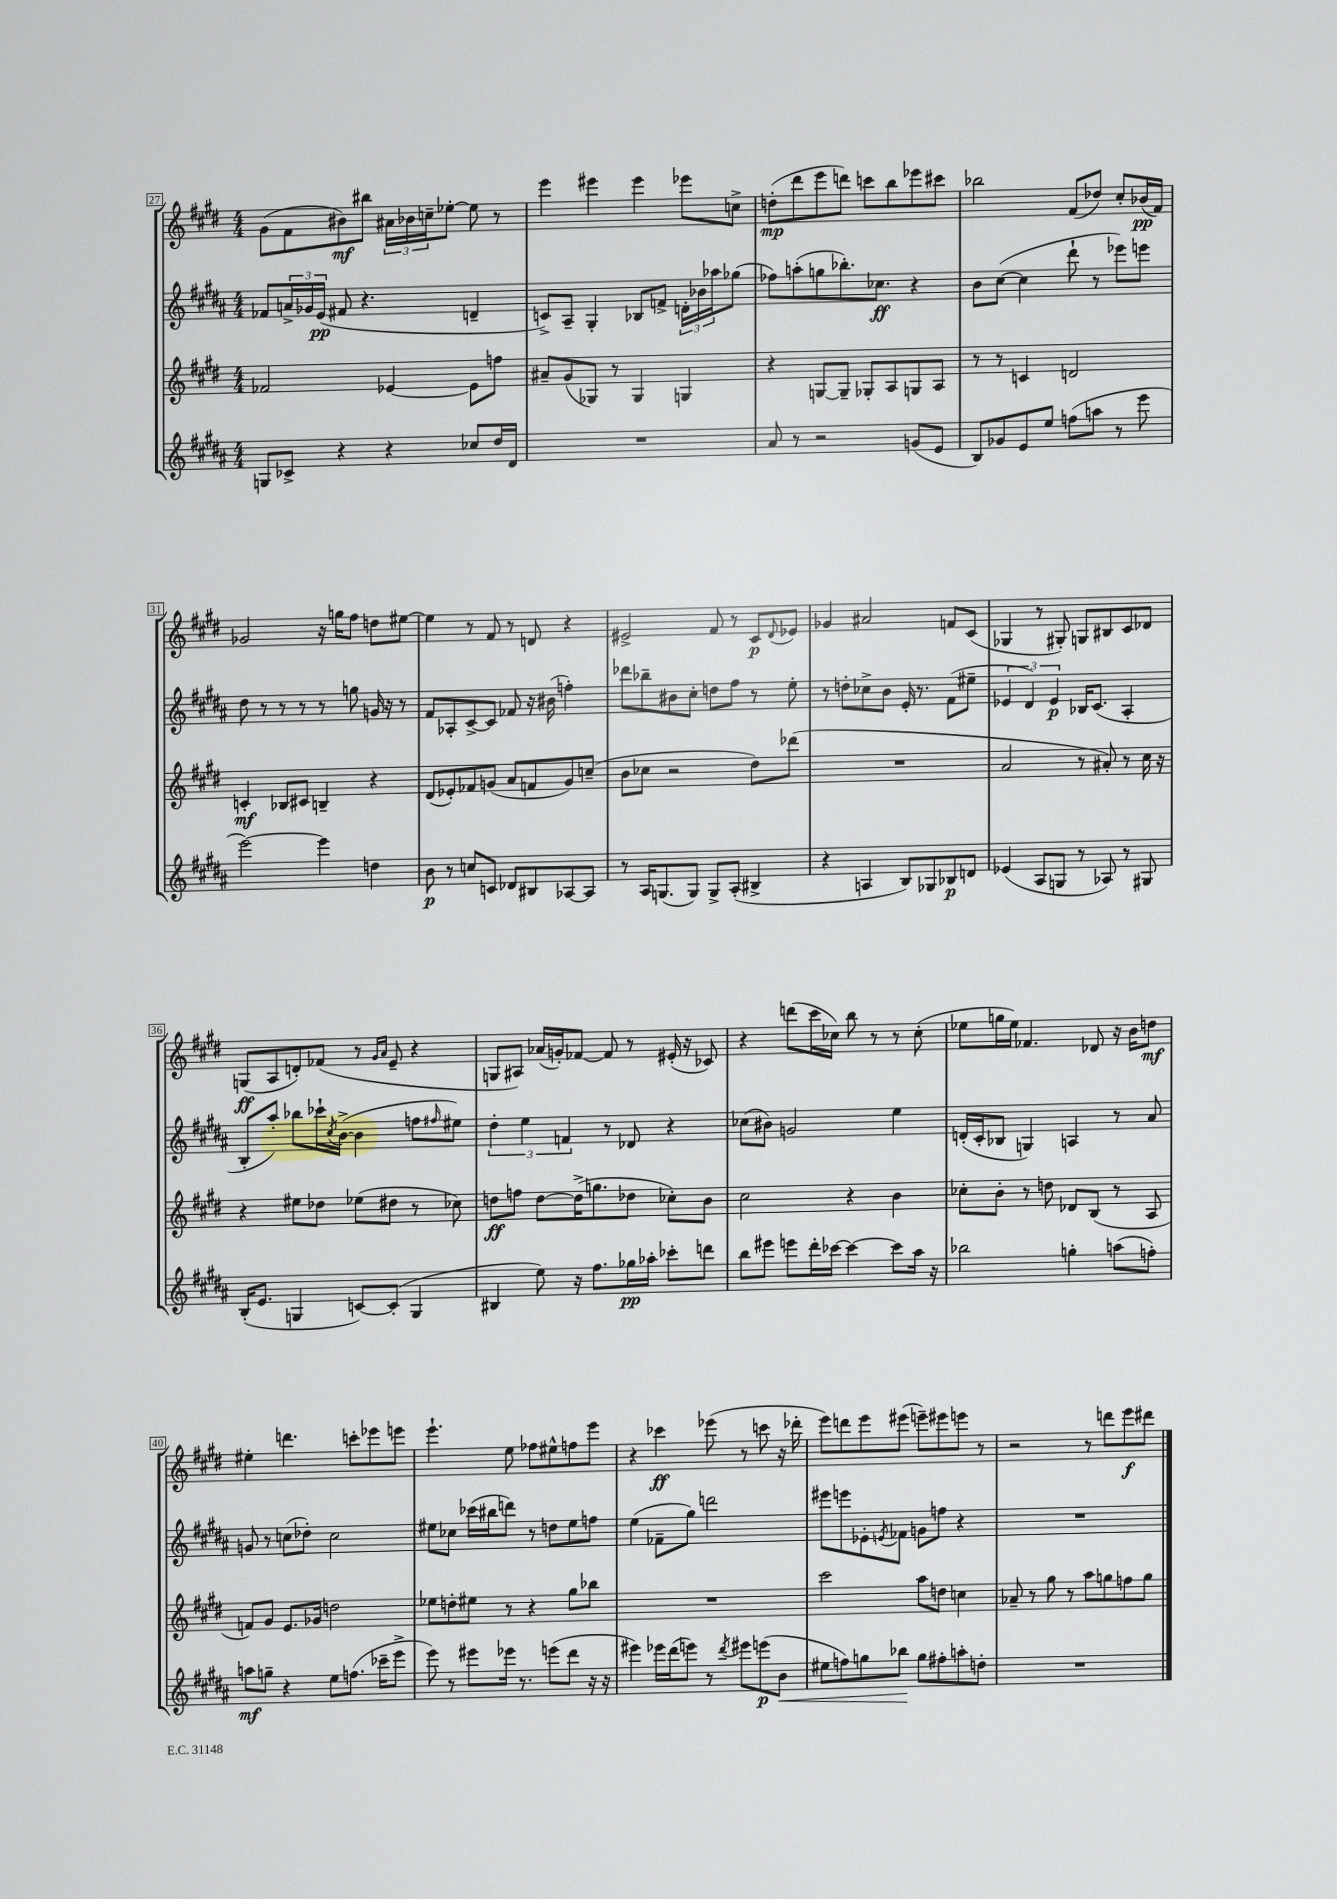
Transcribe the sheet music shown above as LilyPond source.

<<
\new StaffGroup <<
\new Staff = "s0" {
    \clef treble \key e \major \numericTimeSignature \time 4/4
    gis'8( fis'8 bis'8\mf) bis''8 \tuplet 3/2 { ais'16 bes'16 c''16-- } ees''8~-. ees''8 r8 |
    e'''4 eis'''4 eis'''4 ees'''8 c''8-> |
    d''8-.\mp( dis'''8 e'''8 d'''8) c'''8 b''8 ees'''8 cis'''8 |
    bes''2 fis'8( des''8) cis''8-. bes'16\pp( fis'16) |
    ges'2 r16 g''16 fis''8 d''8 eis''8~ |
    eis''4 r8 fis'8 r8 d'8 r4 |
    eis'2-> fis'8 r8 cis'8\p \appoggiatura { dis'8 } ees'8 |
    ges'4 ais'2 f'8 cis'8( |
    ges4 r8 gis8-.) g8 bis8 cis'8 des'8 |
    g8\ff( a8 d'8-.) fes'8( r8 \grace { gis'16 a'16 } e'8-- r4 |
    g8 ais8) aes'16( g'16-.) fes'8~ fes'8 r8 eis'16-.( r16 ces'8) |
    r4 d'''8( cis'''16 ces''16) b''8 r8 r8 ces''8-.( |
    ees''8 g''16 ees''16) fes'4. des'8 r16 b'16 d''8\mf |
    eis''4-. d'''4. c'''8-. ees'''8 e'''8 |
    e'''4.-! e''8 fes''8 eis''8-^ f''8 e'''8 |
    r4 ces'''4\ff ees'''8( r8 c'''8 r16 des'''16-. |
    e'''8) d'''8 e'''8 eis'''8( e'''8--) eis'''8 e'''8 r8 |
    r2 r8 d'''8 e'''8\f dis'''8 \bar "|." |
}
\new Staff = "s1" {
    \clef treble \key b \major \numericTimeSignature \time 4/4
    fes'8 \tuplet 3/2 { a'16-> ges'16 e'16\pp( } fis'8 r4. d'4-- |
    c'8->) ais8-- gis4-. bes8 f'8-> \tuplet 3/2 { d'16-. bes'16 aes''16 } ges''8( |
    fes''8) a''8-.( g''8 bes''8.-.) ces''8.\ff r4 |
    b'8 cis''8~( cis''4 dis'''8-! r8 ees'''8) e'''8 |
    dis''8 r8 r8 r8 r8 g''8 g'16 r16 r8 |
    fis'8 aes8-. cis'8~-> cis'8 fes'8 r16 bis'16( f''4-.) |
    des'''8 bes''8-- bis'8 cis''8-. d''8 fis''8 r8 e''8-. |
    r8 d''8-. ces''8-> b'8 e'16-. r8. fis'8( eis''8-- |
    \tuplet 3/2 { ees'4 dis'4) ees'4\p } bes16 cis'8.( ais4-. |
    b8-. ais''8-.) bes''8 ces'''16-! \acciaccatura { cis''8 } b'16~->( b'4 f''8 \grace { fis''16 } eis''8) |
    \tuplet 3/2 { dis''4-. e''4 f'4 } r8 des'8 r4 |
    ces''8( bis'8) g'2 e''4 |
    d'16-.( cis'16-. bes8 g4) a4 r8 ais'8 |
    g'8 r8 c''8( des''8-.) c''2 |
    eis''8 ces''8 ces'''16( bis''16 d'''8) r8 d''8 eis''8 f''8 |
    e''4( fes'8-- gis''8) d'''2 |
    eis'''8 e'''8 ees'8-. \acciaccatura { e'8 } fes'8 g'8 f''8 r4 |
    R1 \bar "|." |
}
\new Staff = "s2" {
    \clef treble \key e \major \numericTimeSignature \time 4/4
    fes'2 ees'4~ ees'8 f''8 |
    ais'8-- gis'8( ges8) r8 ges4 g4 |
    r4 g8~ g8-- ges8-. a8 g8 a8 |
    r8 r8 c'4 d'2 |
    c'4-.\mf bes8 cis'8 b4-- r4 |
    dis'8( ees'8-.) fes'8 g'8( a'8 f'8 g'8) c''8--( |
    b'8 ces''8 r2 dis''8) des'''8( |
    R1 |
    a'2 r8 ais'8-.) r8 cis''16 r16 |
    r4 eis''8 des''8 ees''8( dis''8 r8 ces''8) |
    d''8\ff f''8 d''8~ d''16->( g''8. des''8 ces''8-.) b'8 |
    cis''2 r4 b'4 |
    ces''8-. b'8-. r8 d''8 des'8 b8( r8 a8 |
    f'8) gis'8 e'8. ges'16 d''2 |
    ees''8 d''8-. eis''8 r8 r4 gis''8 bes''8 |
    R1 |
    cis'''2 a''8 d''8 c''4 |
    aes'8-- r8 gis''8 r8 a''8 g''8 f''8 g''8 \bar "|." |
}
\new Staff = "s3" {
    \clef treble \key b \major \numericTimeSignature \time 4/4
    g8 ces'8-> r4 r4 ces''8 dis''16 dis'16 |
    R1 |
    ais'8 r8 r2 g'8( e'8 |
    b8) ges'8 e'8 e''8 f''8( a''8 r8 e'''8 |
    e'''2~) e'''4 d''4 |
    b'8\p r8 c''8 c'8 des'8 bis8 aes8~ aes8 |
    r8 ais16 g8.( g8) g8-> ais8-.( bis4-> |
    r4 a4 b8) ges8 bes8\p d'8 |
    ees'4( ais8 g8 r8 aes8) r8 gis8 |
    b16-.( e'8. g4 c'8~) c'8-.( g4 |
    bis4 e''8) r16 fis''8. ges''16\pp aes''16-. ces'''8-. d'''8 |
    b''8 eis'''8 e'''8 dis'''16-. ces'''16~ ces'''4~ ces'''8 ais''16 r16 |
    bes''2 g''4-. a''8( f''8-.) |
    a''8\mf g''8-- r4 e''8 f''8.( ces'''16-- e'''8-> |
    e'''8) r8 eis'''8 ees'''16 r8. e'''8( dis'''8 r16 r16 |
    eis'''4) ees'''16 dis'''16( e'''8) r8 \acciaccatura { dis'''8 } eis'''8 e'''8\p( b'8\< |
    eis''8 f''8) g''8 bes''8\! g''8 fis''8-. a''8-. d''8-. |
    R1 \bar "|." |
}
>>
>>
\layout { \context { \Score currentBarNumber = #27 \override BarNumber.stencil = #(make-stencil-boxer 0.1 0.3 ly:text-interface::print) } }
